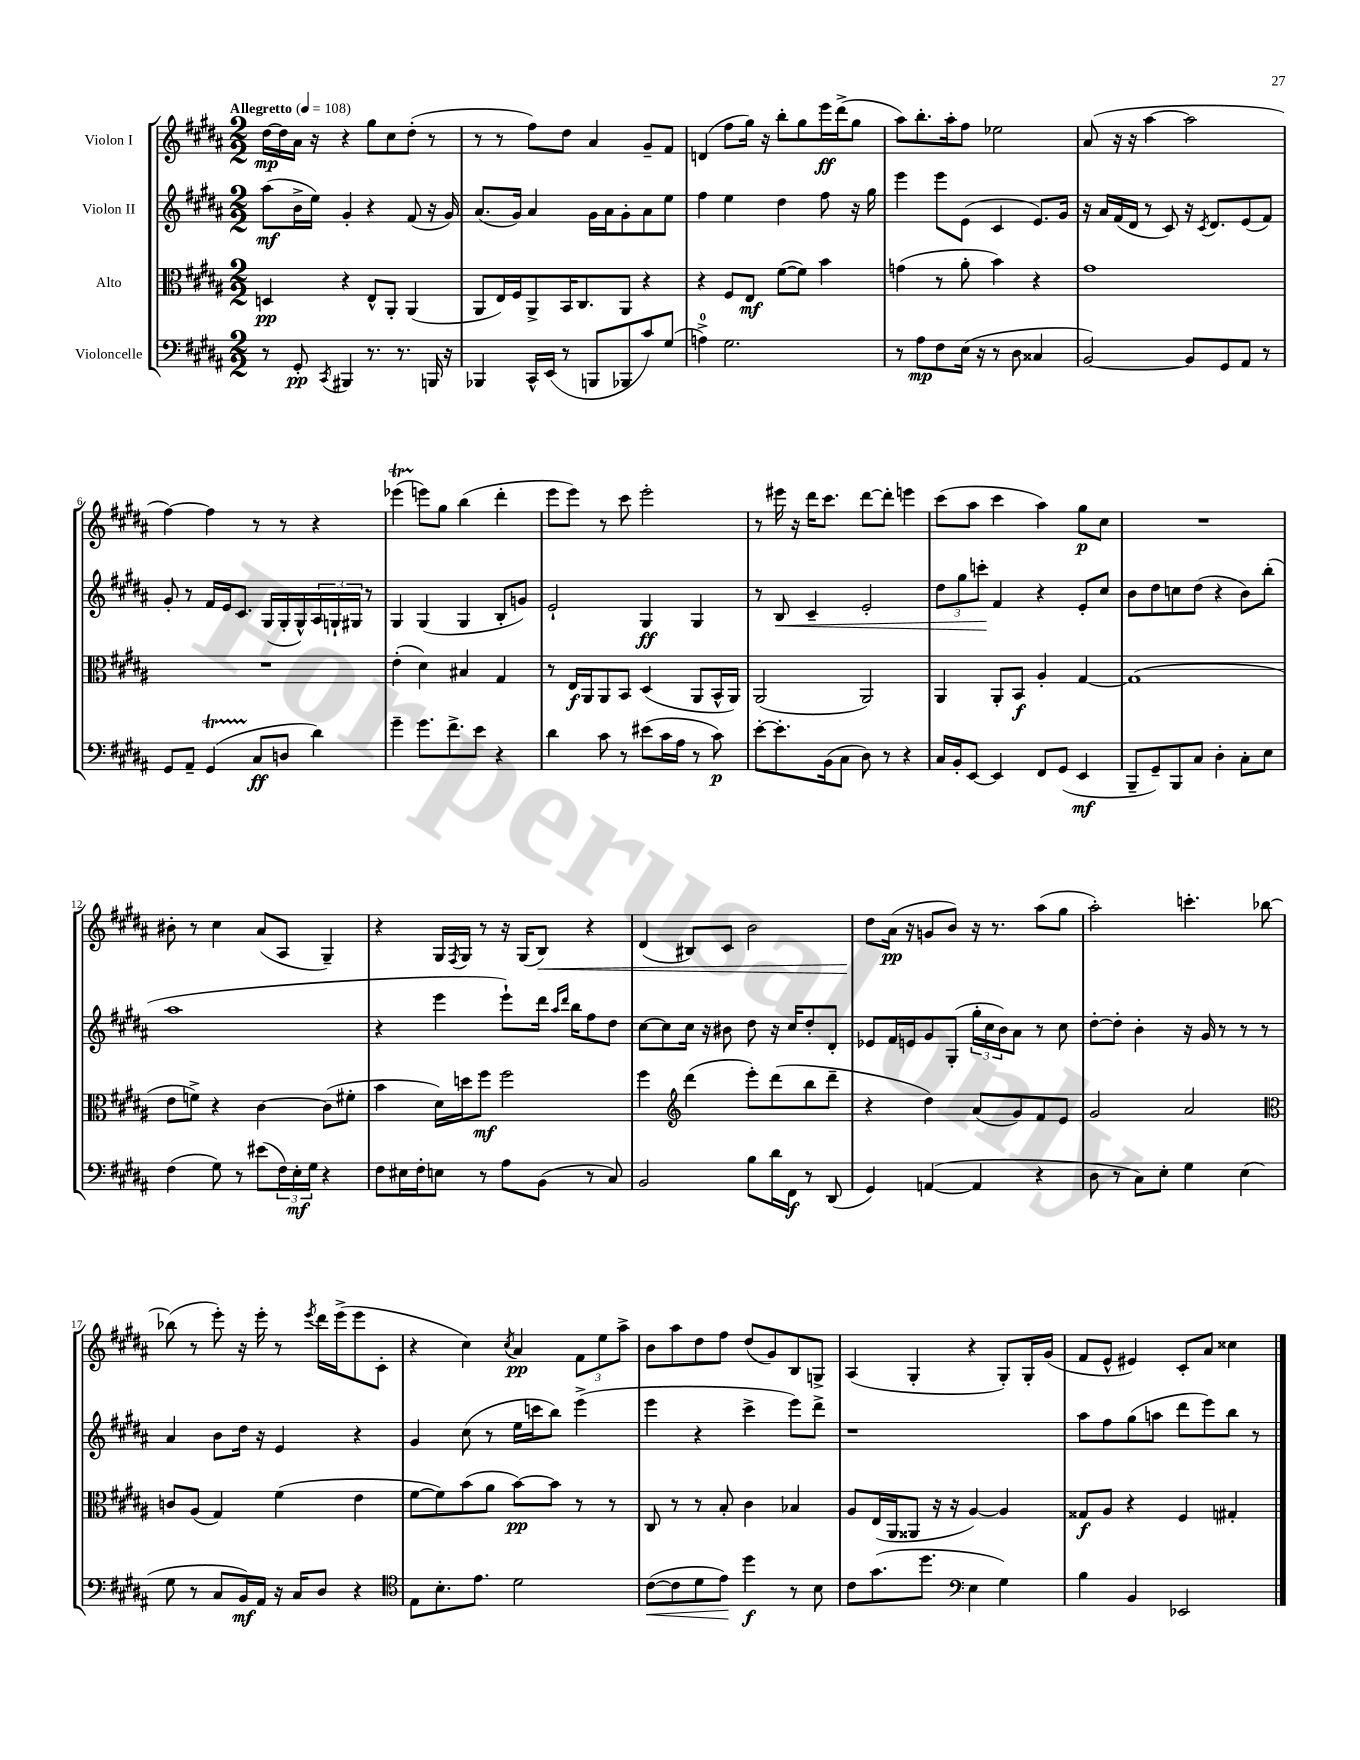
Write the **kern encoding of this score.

**kern	**kern	**kern	**kern
*staff4	*staff3	*staff2	*staff1
*clefF4	*clefC3	*clefG2	*clefG2
*k[f#c#g#d#a#]	*k[f#c#g#d#a#]	*k[f#c#g#d#a#]	*k[f#c#g#d#a#]
*M2/2	*M2/2	*M2/2	*M2/2
*MM108	*MM108	*MM108	*MM108
8r	4D	(8aa#	[16dd#
.	.	.	16dd#]
8GG#'	.	16b^	16a#
.	.	16ee)	16r
8qCC#	.	.	.
4BBB#	4r	4g#'	4r
8.r	8E^^	4r	8gg#
.	8AA#'	.	8cc#
8.r	.	.	.
.	(4AA#	(8f#	(8dd#'
16BBB	.	16r	8r
16r	.	16g#)	.
=	=	=	=
4BBB-	8AA#	(8.a#	8r
.	16E)	.	8r
.	16F#	16g#)	.
16CC#^^	8AA#^	4a#	8ff#)
(16EE	.	.	.
8r	16BB	.	8dd#
.	8.C#	.	.
8BBB	.	16g#	4a#
.	.	16a#	.
8BBB-	8AA#	8g#'	.
8c#)	4r	8a#	8g#~
(8G#	.	8ee	8f#
=	=	=	=
4A^)	4r	4ff#	(4d
2.G#	8F#	4ee	8ff#
.	8E	.	16gg#)
.	.	.	16r
.	([8f#	4dd#	8bb'
.	8f#])	.	8gg#
.	4b	8ff#	16eee
.	.	.	(16ddd#^
.	.	16r	8gg#
.	.	16gg#	.
=	=	=	=
8r	(4g	4eee	8aa#)
8A#	.	.	8.bb'
8F#	8r	8eee	.
.	.	.	16aa#'
(16E	8a#'	(8e	8ff#
16r	.	.	.
8r	4b)	4c#	2ee-
8D#	.	.	.
4C##	4r	8.e)	.
.	.	16g#	.
=	=	=	=
[2BB)	1g#	16r	(8a#
.	.	16a#	.
.	.	(16f#	16r
.	.	16d#	16r
.	.	8r	[4aa#
.	.	8c#)	.
8BB]	.	16r	2aa#]
.	.	8qc#	.
.	.	8.d#	.
8GG#	.	.	.
8AA#	.	(8e	.
8r	.	8f#)	.
=	=	=	=
8GG#	1r	8g#'	[4ff#)
8AA#~	.	8r	.
(4GG#	.	16f#	4ff#]
.	.	16e	.
.	.	8.c#	.
8C#	.	.	8r
.	.	(16G#	.
8D	.	16G#'	8r
.	.	16G#^^)	.
4d#)	.	24A#	4r
.	.	24G`	.
.	.	24G#	.
.	.	8r	.
=	=	=	=
4g#~	(4e'	4G#	(4eee-
8.g#	4d#)	(4G#	8eee)
.	.	.	8gg#
8.f#^	.	.	.
.	4B#	4G#	(4bb
8e	.	.	.
4r	4G#	8B'	4ddd#'
.	.	8g)	.
=	=	=	=
4d#	8r	2e`	8eee
.	16E	.	8eee)
.	16AA#	.	.
8c#	8AA#	.	8r
8r	8BB	.	8ccc#
(8e#	(4D#	4G#	2eee'
16c#	.	.	.
16A#	.	.	.
8r	8AA#	4G#	.
8c#)	16BB^^	.	.
.	16AA#)	.	.
=	=	=	=
[8e'	(2AA#	8r	8r
8.e']	.	8B	16eee#
.	.	.	16r
.	.	4c#~	16ddd#
(16BB	.	.	8.ccc#
8C#	.	.	.
8D#)	2AA#)	2e'	[8ddd#
8r	.	.	8ddd#']
4r	.	.	4eee
=	=	=	=
16C#	4AA#	12dd#	(8ccc#
16BB'	.	.	.
.	.	12gg#	.
[8EE	.	.	8aa#
.	.	12ccc'	.
4EE]	8AA#'	4f#	4ccc#
.	8BB	.	.
8FF#	4A#'	4r	4aa#)
(8GG#	.	.	.
4EE	[4G#	8e'	8gg#
.	.	8cc#	8cc#
=	=	=	=
8BBB~	(1G#]	8b	1r
8GG#~)	.	8dd#	.
8BBB	.	8cc	.
8C#	.	(8dd#	.
4D#'	.	4r	.
8C#'	.	8b)	.
8E	.	(8bb'	.
=	=	=	=
(4F#	8e	1aa#	8b#'
.	8f^)	.	8r
8G#)	4r	.	4cc#
8r	.	.	.
(8e#	[4c#	.	(8a#
24F#)	.	.	8A#
24E'	.	.	.
24G#	.	.	.
4r	(8c#]	.	4G#~)
.	8f#'	.	.
=	=	=	=
8F#	4b	4r	4r
16E#	.	.	.
16F#'	.	.	.
8E	16d#)	4eee	16G#
.	.	.	8qF#
.	16dd	.	16G#
8r	8ff#	.	8r
8A#	2ff#	8eee`)	16r
.	.	.	(16G#
(8BB	.	16ddd#	8B)
.	.	16qqaa#	.
.	.	16qqddd#	.
.	.	16bb	.
8r	.	8ff#	4r
8C#)	.	8dd#	.
=	=	=	=
2BB	4ff#	[8cc#	(4d#
.	.	8cc#]	.
*	*clefG2	*	*
.	(4ddd#	16cc#	8B#)
.	.	16r	.
.	.	8b#	8c#
8B	8eee')	8dd#	2b
16d#	(8ddd#	16r	.
16FF#	.	16cc#	.
8r	8bb	8dd#'	.
(8DD#	8ddd#~	8d#'	.
=	=	=	=
4GG#)	4r	8e-	8dd#
.	.	16f#	(16a#
.	.	16e	16r
([4AA	4dd#)	8g#	8g
.	.	(8G#'	8b)
4AA]	(8a#	24gg#'	16r
.	.	24cc#	.
.	.	.	8.r
.	.	24b)	.
.	8g#)	8a#	.
4r	8f#	8r	(8aa#
.	8e	8cc#	8gg#
=	=	=	=
8D#	2g#	[8dd#'	2aa#')
8r	.	8dd#']	.
8C#)	.	4b'	.
8E'	.	.	.
4G#	2a#	16r	4.ccc'
.	.	16g#	.
.	.	8r	.
(4E	.	8r	.
.	.	8r	[8bb-
=	=	=	=
*	*clefC3	*	*
8G#	8c	4a#	(8bb-]
8r	(8A#	.	8r
8C#	4G#)	8b	8eee')
16BB)	.	16dd#	16r
16AA#	.	16r	16eee'
16r	(4f#	4e	8r
16C#	.	.	.
.	.	.	8qeee
8D#	.	.	16ddd#
.	.	.	(16eee^
4r	4e	4r	8eee
.	.	.	8c#'
=	=	=	=
*clefC4	*	*	*
8E	[8f#	4g#	4r
8.B'	8f#])	.	.
.	(8b	(8cc#	4cc#)
8.e	.	.	.
.	8a#	8r	.
.	.	.	8qcc#
2d#	[8b)	16ee	4a#
.	.	16ccc	.
.	8b]	8bb)	.
.	8r	(4eee^	12f#
.	.	.	12ee
.	8r	.	.
.	.	.	12aa#^
=	=	=	=
([8c#	8C#	4eee	8b
8c#]	8r	.	8aa#
8d#	8r	4r	8dd#
8e)	8B'	.	8ff#
4dd#	4c#	4ccc#^	(8dd#
.	.	.	8g#)
8r	4B-	8eee)	8B
8B	.	8ddd#^	8G^
=	=	=	=
8c#	8A#	1r	(4A#
(8.g#	(16E	.	.
.	16AA#	.	.
.	8AA##	.	4G#'
8.dd#	.	.	.
.	16r	.	.
.	16r	.	.
*clefF4	*	*	*
4E	[4A#)	.	4r
4G#)	4A#]	.	8G#')
.	.	.	16G#'
.	.	.	(16g#
=	=	=	=
4B	8G##	8aa#	8f#
.	8A#	8ff#	8e^^
4BB	4r	(8gg#	4e#)
.	.	8aa	.
2EE-	4F#	8ddd#	8c#'
.	.	8eee)	8a#
.	4G#'	8bb	4cc##
.	.	8r	.
==	==	==	==
*-	*-	*-	*-
